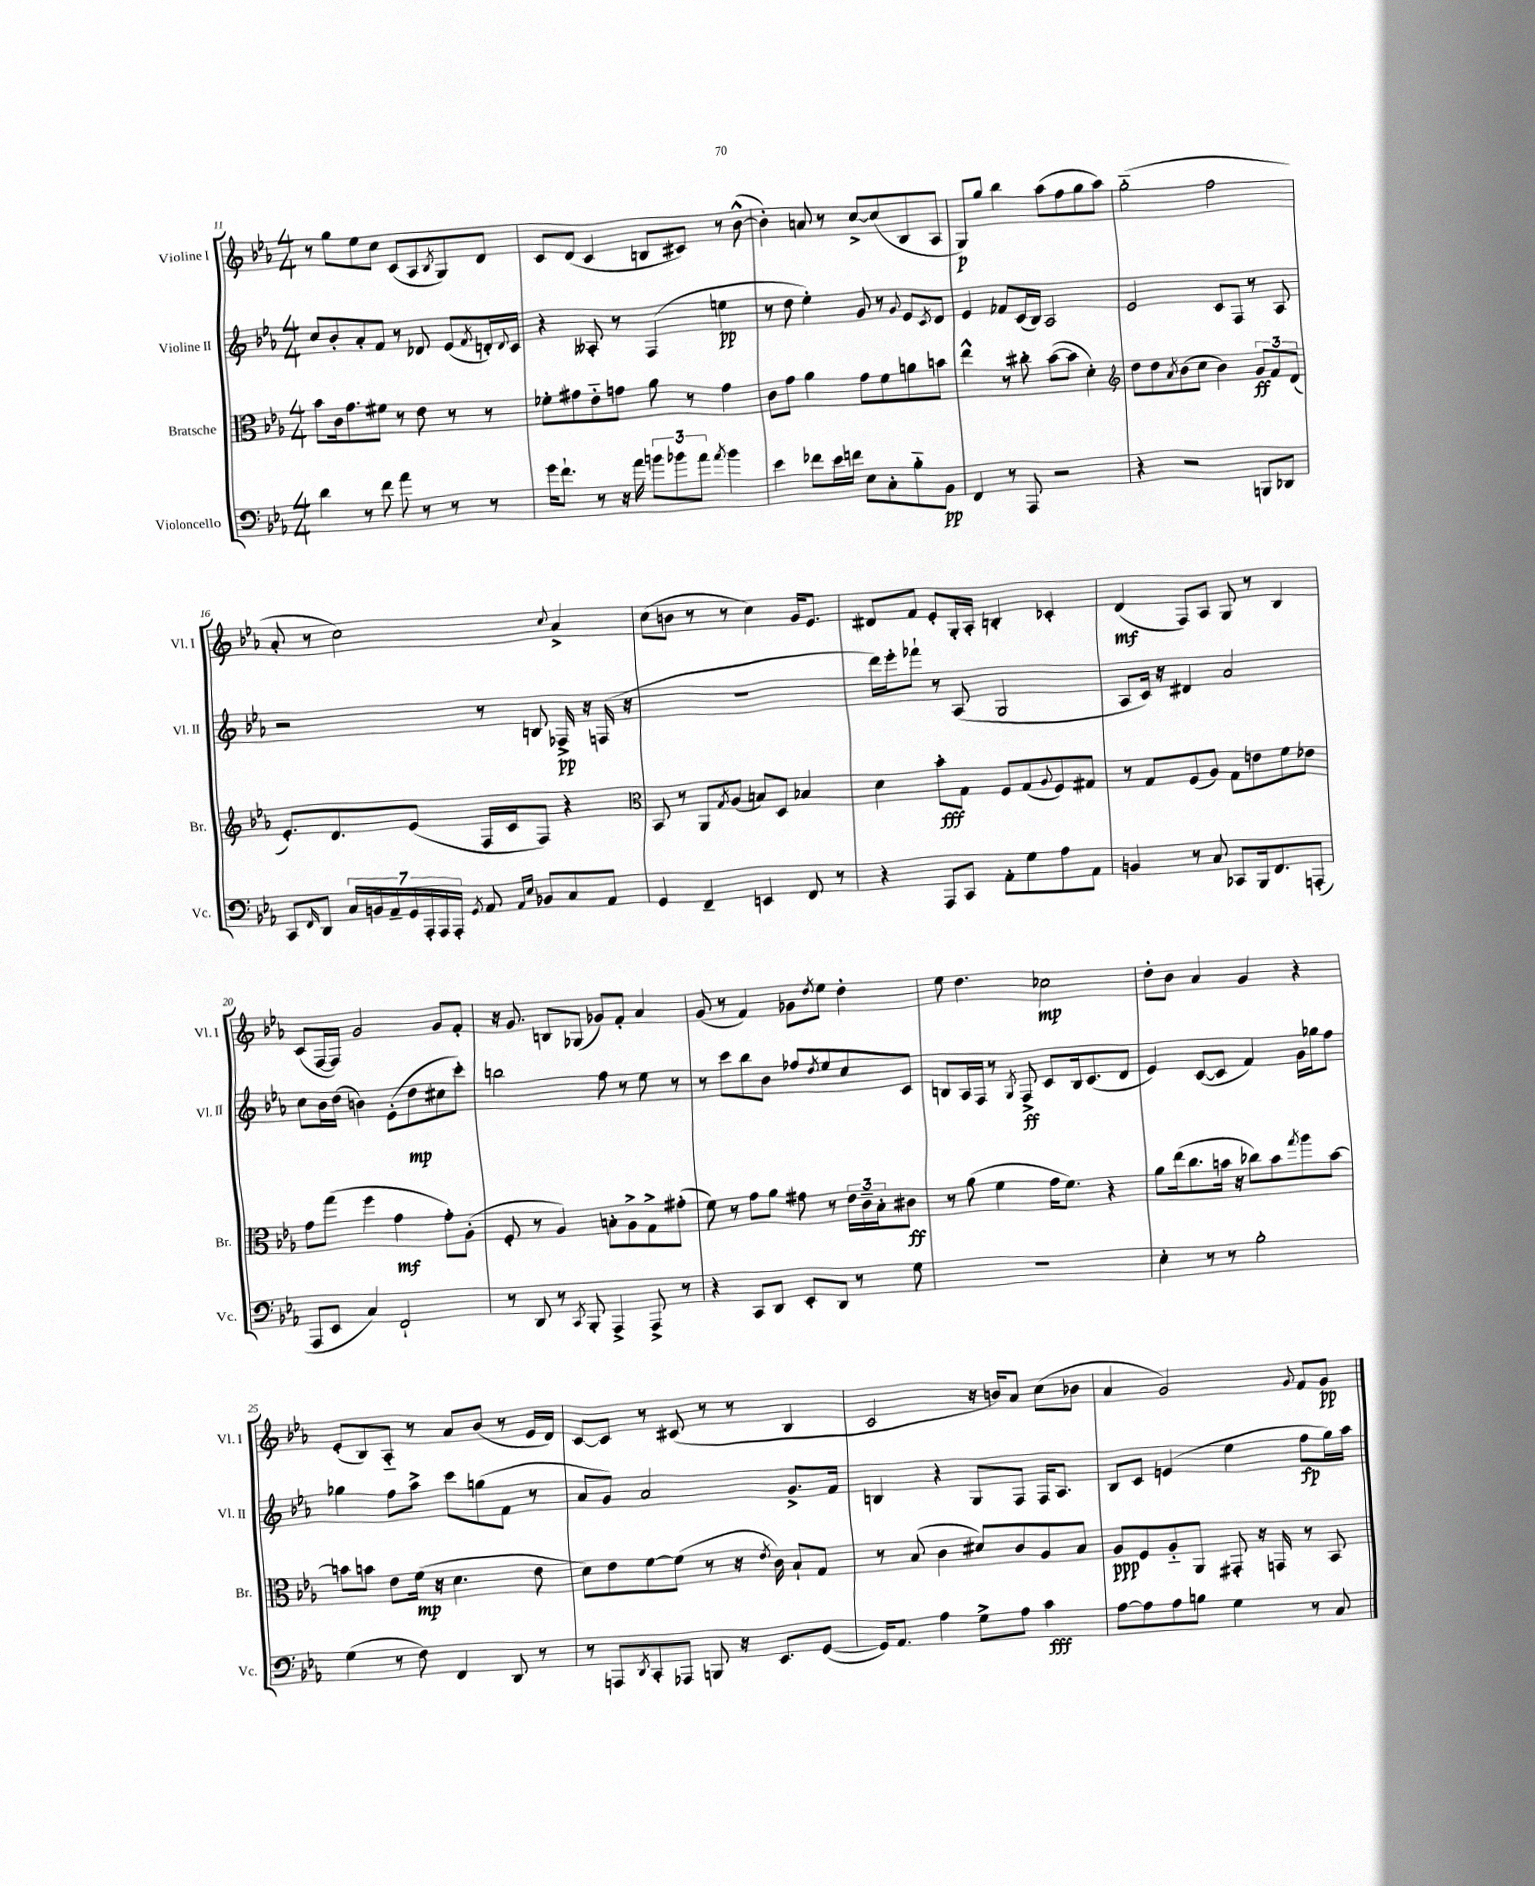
<<
\new StaffGroup <<
\new Staff = "s0" \with { instrumentName = "Violine I" shortInstrumentName = "Vl. I" } {
    \clef treble \key ees \major \numericTimeSignature \time 4/4
    r8 g''8 ees''8 c''8 c'8( aes8 \acciaccatura { bes8 } g8) d'8 |
    c'8 d'8( c'4 b8 cis'8) r8 bes'8~-^( |
    bes'4-.) a'8 r8 c''8~-> c''8( bes8 aes8 |
    g8\p) g''8 bes''4 aes''8( f''8 g''8 aes''8) |
    g''2-_( f''2 |
    aes'8-. r8 c''2) \appoggiatura { c''8 } aes'4-> |
    c''8( b'8 r8 r8 c''4) g'16 ees'8. |
    dis'8 f'8 ees'8-. g16-. aes16-. b4-. ces'4-. |
    d'4\mf( f8) aes8 g8 r8 bes4 |
    c'8( f16~ f16) g'2 g'8 f'8-. |
    r16 g'8. b8 ges8( ges'8) f'8-. aes'4 |
    g'8( r8 f'4) ges'8 \acciaccatura { d''8 } ees''8 d''4-. |
    ees''8 d''4. ces''2\mp |
    d''8-. bes'8 aes'4 g'4 r4 |
    ees'8-.( bes8) aes8-_ r8 aes'8 bes'8( r8 ees'16 d'16) |
    c'8~ c'8 r8 cis'8( r8 r8 bes4 |
    c'2 r16 b'16) aes'8 c''8( bes'8 |
    aes'4 g'2) \appoggiatura { g'8 } f'8 g'8\pp \bar "|." |
}
\new Staff = "s1" \with { instrumentName = "Violine II" shortInstrumentName = "Vl. II" } {
    \clef treble \key ees \major \numericTimeSignature \time 4/4
    c''8 bes'8-. aes'8-. f'8 r8 des'8 ees'8( \acciaccatura { f'8 } d'16-.) \appoggiatura { d'8 } c'16 |
    r4 aeses8-. r8 f4( e''4\pp |
    r8 d''8 ees''4-.) g'8 r8 \appoggiatura { g'8 } ees'8 \acciaccatura { c'8 } d'8 |
    ees'4 fes'8 c'16( bes16) aes2 |
    ees'2 c'8 f8 r8 aes8 |
    r2 r8 b8 fes16->\pp r16 f16( r16 |
    R1 |
    d'''16) ees'''16-. fes'''8-! r8 aes8( g2 |
    aes8 c'16) r16 dis'4 aes'2 |
    c''8 bes'16 d''16( b'4) ees'8-.( d''8\mp cis''8 c'''8-.) |
    b''2 f''8 r8 ees''8 r8 |
    r8 c'''8 bes''8 bes'8 fes''8 \acciaccatura { d''8 } ees''8 c''8 c'8 |
    b8 aes16 f16 r8 \acciaccatura { g8 } f8->\ff c'8 b16 c'8.( d'8 |
    ees'4) c'8~( c'8 f'4) g'16 ges''16 f''8 |
    ges''4 f''8 aes''8-> c'''8 g''8( f'8 r8 |
    aes'8 g'8) aes'2 g'8.-> f'16 |
    b4 r4 g8 f8 f16 aes8. |
    bes8 c'8 e'4( ees''4 f''8\fp g''16) aes''16 \bar "|." |
}
\new Staff = "s2" \with { instrumentName = "Bratsche" shortInstrumentName = "Br." } {
    \clef alto \key ees \major \numericTimeSignature \time 4/4
    bes'8 c'16 g'8. fis'8 r8 ees'8 r8 r8 |
    fes'8-. gis'8 ees'8-_ g'8 aes'8 r8 g'4 |
    c'8 g'8 aes'4 g'8 f'8 a'8 b'8 |
    ees''4-^ r8 cis''8-. bes'8~( bes'8 d'4-.) |
    \clef treble d''8 d''8 \acciaccatura { aes'8 } bes'8( c''8 bes'4) \tuplet 3/2 { g'8\ff f'8 d'8( } |
    ees'8.-.) d'8. ees'8( f16 c'16 f8) r4 |
    \clef alto bes,8 r8 aes,8 \acciaccatura { g8 } aes8( b8) d8 bes4 |
    d'4 bes'8-.\fff g8 f8 g8( \appoggiatura { aes8 } f8) gis8 |
    r8 g8 f8( aes8) g8 e'8 f'8 ees'8 |
    g'8 g''8( f''4 g'4\mf g'8-.) aes8-.( |
    f8-. r8 aes4) b8-. aes8-> g8-> gis'8-.( |
    f'8) r8 g'8 aes'8 gis'8 r8 \tuplet 3/2 { ees'16 c'16-- bes16-. } cis'8\ff |
    r8 aes'8( f'4 g'16 f'8.) r4 |
    aes'8 ees''16( c''8. b'16 r16 ces''8) b'8 \acciaccatura { g''8 } aes''8 b'8~ |
    b'8 b'8 ees'8 f'16\mp( r16 d'4. ees'8 |
    d'8) ees'8 f'8~ f'8( r8 r16 \acciaccatura { ees'8 } c'16) bes8-! g8 |
    r8 bes8( c'4 dis'8) c'8 aes8 bes8 |
    aes8\ppp f8 aes8-_ aes,8 gis,8-. r16 g,16 r8 bes,8 \bar "|." |
}
\new Staff = "s3" \with { instrumentName = "Violoncello" shortInstrumentName = "Vc." } {
    \clef bass \key ees \major \numericTimeSignature \time 4/4
    d'4 r8 f'8 aes'8 r8 r8 r8 |
    g'16 f'8.-! r8 r16 aes'16 \tuplet 3/2 { b'8 bes'8 aes'8 } \acciaccatura { aes'8 } bes'4 |
    ees'4 fes'8 ees'16 f'16 ees8 c8-. bes8-_ bes,8\pp |
    f,4 r8 aes,,8 r2 |
    r4 r2 b,,8 des,8 |
    c,8 \grace { f,16 } d,8 \tuplet 7/4 { c16 b,16 aes,16-- g,16 aes,,16-. aes,,16 aes,,16-. } \acciaccatura { g,8 } aes,8 \grace { aes,16 ees16 } bes,8 c8 aes,8 |
    g,4 f,4-- e,4 f,8 r8 |
    r4 aes,,8 c,8 aes,8-. g8 aes8 aes,8 |
    b,4 r8 c8 ces,8 bes,,16 f,8. a,,8-.( |
    aes,,8 ees,8 c4) f,2-! |
    r8 d,8 r8 \acciaccatura { c,8 } bes,,8-. aes,,4-> aes,,8-> r8 |
    r4 c,8 d,8 ees,8-. d,8 r8 g8 |
    R1 |
    ees4-. r8 r8 bes2-. |
    g4( r8 f8) f,4 d,8 r8 |
    r8 a,,8 \acciaccatura { d,8 } c,8-. aes,,8 b,,8 r16 ees,8. g,8~( |
    g,16) aes,8. aes4 g8-> aes8 c'4\fff |
    aes8~ aes8 aes8 b8 g4 r8 c8 \bar "|." |
}
>>
>>
\layout { \context { \Score currentBarNumber = #11 } }
